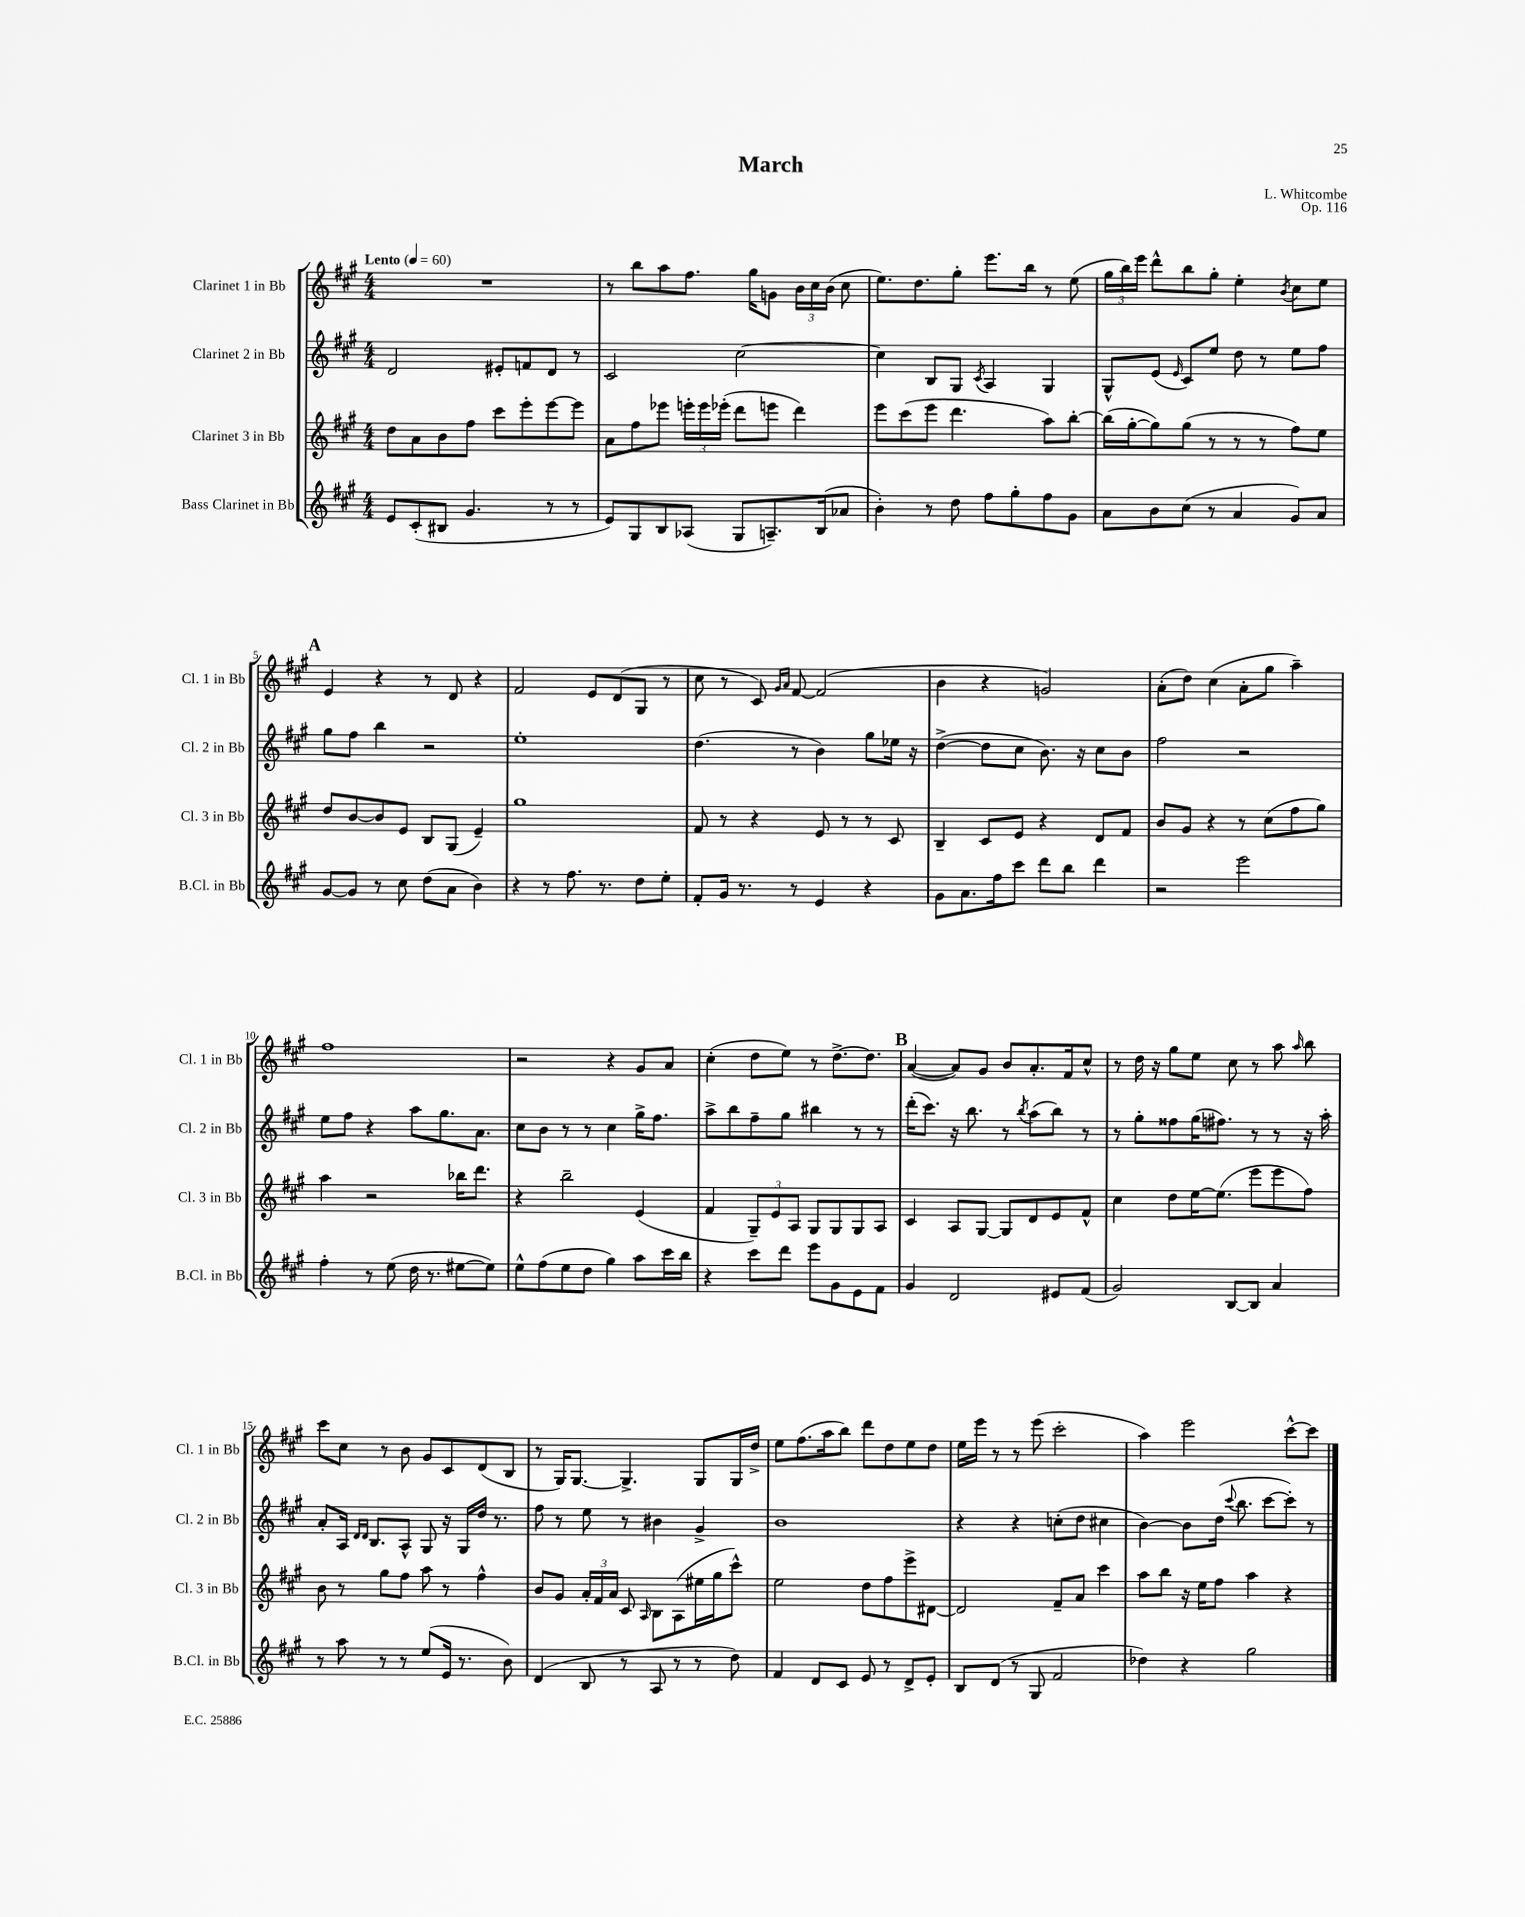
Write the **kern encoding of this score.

**kern	**kern	**kern	**kern
*staff4	*staff3	*staff2	*staff1
*clefG2	*clefG2	*clefG2	*clefG2
*k[f#c#g#]	*k[f#c#g#]	*k[f#c#g#]	*k[f#c#g#]
*M4/4	*M4/4	*M4/4	*M4/4
*MM60	*MM60	*MM60	*MM60
8e/L	8dd\L	2d/	1r
(8c#'/	8a\	.	.
8B#/J	8b\	.	.
4.g#/	8ff#\J	.	.
.	8ccc#\L	8e#'/L	.
.	8eee'\	8f/	.
8r	[8eee\	8d/J	.
8r	8eee\]J	8r	.
=	=	=	=
8e/L)	8a\L	2c#/	8r
8G#/	8ff#\	.	8bb\L
8B/	8eee-\J	.	8aa\
(8A-/J	24eee'\LL	.	8.ff#\J
.	24eee\	.	.
.	(24eee-'\JJ	.	.
8G#/L	8ddd\L	[2cc#\	.
.	.	.	16gg#\LK
8.A~/)	8eee\J	.	8g\J
.	4ddd\)	.	24b\LL
.	.	.	24cc#\
(16B/k	.	.	.
.	.	.	(24b\JJ
8a-/J	.	.	8cc#\
=	=	=	=
4b'\)	8eee\L	4cc#\]	8.ee\L)
.	(8ccc#\	.	.
.	.	.	8.dd\
8r	8eee\J	8B/L	.
8dd\	4.ddd\	8G#/J	8gg#'\J
.	.	8qc#/	.
8ff#\L	.	4A/	8.eee\L
8gg#'\	.	.	.
.	.	.	16bb\Jk
8ff#\	8aa\L)	4G#/	8r
8g#\J	[8bb'\J	.	(8ee\
=	=	=	=
8a\L	(16bb\]LL	8G#^^/L	24gg#\LL
.	.	.	24bb\)
.	[16gg#'\J	.	.
.	.	.	24eee\JJ
8b\	8gg#\])	(8e/J	8ddd^^\L
.	.	16qqe/	.
(8cc#\J	(8gg#\J	8c#/L)	8bb\
8r	8r	8ee/J	8gg#'\J
4a/	8r	8dd\	4ee'\
.	8r	8r	.
.	.	.	8qb/
8g#/L)	8ff#\L)	8ee\L	8cc#\L
8a/J	8ee\J	8ff#\J	8ee\J
=	=	=	=
[8g#/L	8dd/L	8gg#\L	4e/
8g#/]J	[8b/	8ff#\J	.
8r	8b/]	4bb\	4r
8cc#\	8e/J	.	.
(8dd\L	8B/L	2r	8r
8a\J	(8G#/J	.	8d/
4b\)	4e~/)	.	4r
=	=	=	=
4r	1gg#	1ee'	2f#/
8r	.	.	.
8.ff#\	.	.	.
.	.	.	8e/L
8.r	.	.	.
.	.	.	(8d/
8dd\L	.	.	8G#/J
8ee'\J	.	.	8r
=	=	=	=
8f#'/L	8f#/	(4.dd\	8cc#\
16g#/Jk	8r	.	8r
8.r	.	.	.
.	4r	.	8c#/)
.	.	.	16qqg#/LL
.	.	.	16qqa/JJ
8r	.	8r	[8f#/
4e/	8e/	4b\)	(2f#/]
.	8r	.	.
4r	8r	8gg#\L	.
.	8c#/	16ee-\Jk	.
.	.	16r	.
=	=	=	=
8g#\L	4B~/	([4dd^\	4b\
8.a\	.	.	.
.	8c#/L	8dd\]L	4r
16ff#\k	.	.	.
8ccc#\J	8e/J	8cc#\J	.
8ddd\L	4r	8.b\)	2g/)
8bb\J	.	.	.
.	.	16r	.
4ddd\	8d/L	8cc#\L	.
.	8f#/J	8b\J	.
=	=	=	=
2r	8b/L	2ff#\	(8a'\L
.	8g#/J	.	8dd\J)
.	4r	.	(4cc#\
2eee\	8r	2r	8a'\L
.	(8cc#\L	.	8gg#\J
.	8ff#\	.	4aa~\)
.	8gg#\J)	.	.
=	=	=	=
4ff#'\	4aa\	8ee\L	1ff#
.	.	8ff#\J	.
8r	2r	4r	.
(8ee\	.	.	.
16dd\	.	8aa\L	.
8.r	.	.	.
.	.	8.gg#\	.
[8ee#\L	16bb-\LK	.	.
.	8.ddd\J	8.a\J	.
8ee#\]J)	.	.	.
=	=	=	=
8ee^^\L	4r	8cc#\L	2r
(8ff#\	.	8b\J	.
8ee\	2bb~\	8r	.
8dd\J	.	8r	.
4gg#\)	.	4cc#\	4r
8aa\L	(4e/	16gg#^\LK	8g#/L
.	.	8.ff#\J	.
16ccc#\L	.	.	8a/J
16bb\JJ	.	.	.
=	=	=	=
4r	4f#/	8aa^\L	(4cc#'\
.	.	8bb\	.
8ccc#\L	12G#~/L)	8ff#~\	8dd\L
.	12e/	.	.
8ddd\J	.	8gg#\J	8ee\J)
.	12A/J	.	.
8eee\L	8G#/L	4bb#\	8r
8g#\	8G#/	.	[8.dd^\L
8e\	8G#/	8r	.
.	.	.	8.dd\]J
8f#\J	8A/J	8r	.
=	=	=	=
4g#/	4c#/	(16ddd'\LK	([4a/
.	.	8.ccc#\J)	.
2d/	8A/L	16r	8a/]L)
.	.	8.bb\	.
.	[8G#/J	.	8g#/J
.	8G#/]L	8r	8b/L
.	.	8qbb/	.
.	8d/	(8aa\L	8.a'/
8e#/L	8e/	8bb\J)	.
.	.	.	16f#/k
(8f#/J	8f#^^/J	8r	8cc#^^/J
=	=	=	=
2g#/)	4cc#\	8r	8r
.	.	8gg#'\L	16dd\
.	.	.	16r
.	8dd\L	8ff##\	8gg#\L
.	[16ee\K	(16gg#\K	8ee\J
.	(8.ee\]J	8.ff#\J)	.
[8B/L	.	.	8cc#\
8B/]J	8eee\L	8r	8r
4a/	8eee\	8r	8aa\
.	.	.	16qqaa/
.	8ff#\J)	16r	8bb\
.	.	16aa'\	.
=	=	=	=
8r	8b\	8a'/L	8ccc#\L
8aa\	8r	16A/Jk	8cc#\J
.	.	16qqd/LL	.
.	.	16qqd/JJ	.
.	.	8.B/L	.
8r	8gg#\L	.	8r
8r	8ff#\J	8A^^/J	8b\
(8ee/L	8aa\	8G#/	8g#/L
16e/Jk	8r	16r	8c#/
8.r	.	16G#/LL	.
.	4ff#^^\	16dd/JJ	(8d/
.	.	8.r	.
8b\)	.	.	8B/J
=	=	=	=
(4d/	8b/L	8ff#\	8r
.	8g#/J	8r	16G#/LK)
.	.	.	[8.G#/J
8B/	24a'/LL	8ee\	.
.	24f#/	.	.
.	24a/JJ	.	.
8r	8c#/	8r	4.G#^/]
.	16qqA/	.	.
8A/	8B\L	4b#\	.
8r	(8A\	.	.
8r	16ee#\L	4g#^/	8G#/L
.	16gg#\J	.	.
8dd\)	8ccc#^^\J)	.	16G#/L
.	.	.	16dd^/JJ
=	=	=	=
4f#/	2ee\	1b	8ee\L
.	.	.	(8.ff#\
8d/L	.	.	.
.	.	.	16aa\k
8c#/J	.	.	8bb\J)
8e/	8dd\L	.	8ddd\L
8r	8ff#\	.	8dd\
8d^/L	8eee^\	.	8ee\
8e'/J	[8d#\J	.	8dd\J
=	=	=	=
8B/L	2d#/]	4r	16ee\LL
.	.	.	16eee\JJ
(8d/J	.	.	8r
8r	.	4r	8r
8G#/	.	.	(8eee\
2f#/	8f#~/L	(8cc'\L	2ccc#'\
.	8a/J	8dd\J	.
.	4ccc#\	4cc#\	.
=	=	=	=
4dd-\)	8aa\L	[4b\)	4aa\)
.	8bb\J	.	.
4r	16r	8b\]L	2eee\
.	16ee\LK	.	.
.	8ff#\J	(16dd\Jk	.
.	.	8qqccc#/	.
.	.	8.bb\	.
2gg#\	4aa\	.	.
.	.	[8ccc#\L	.
.	4r	8ccc#'\]J)	[8ccc#^^\L
.	.	8r	8ccc#\]J
==	==	==	==
*-	*-	*-	*-
